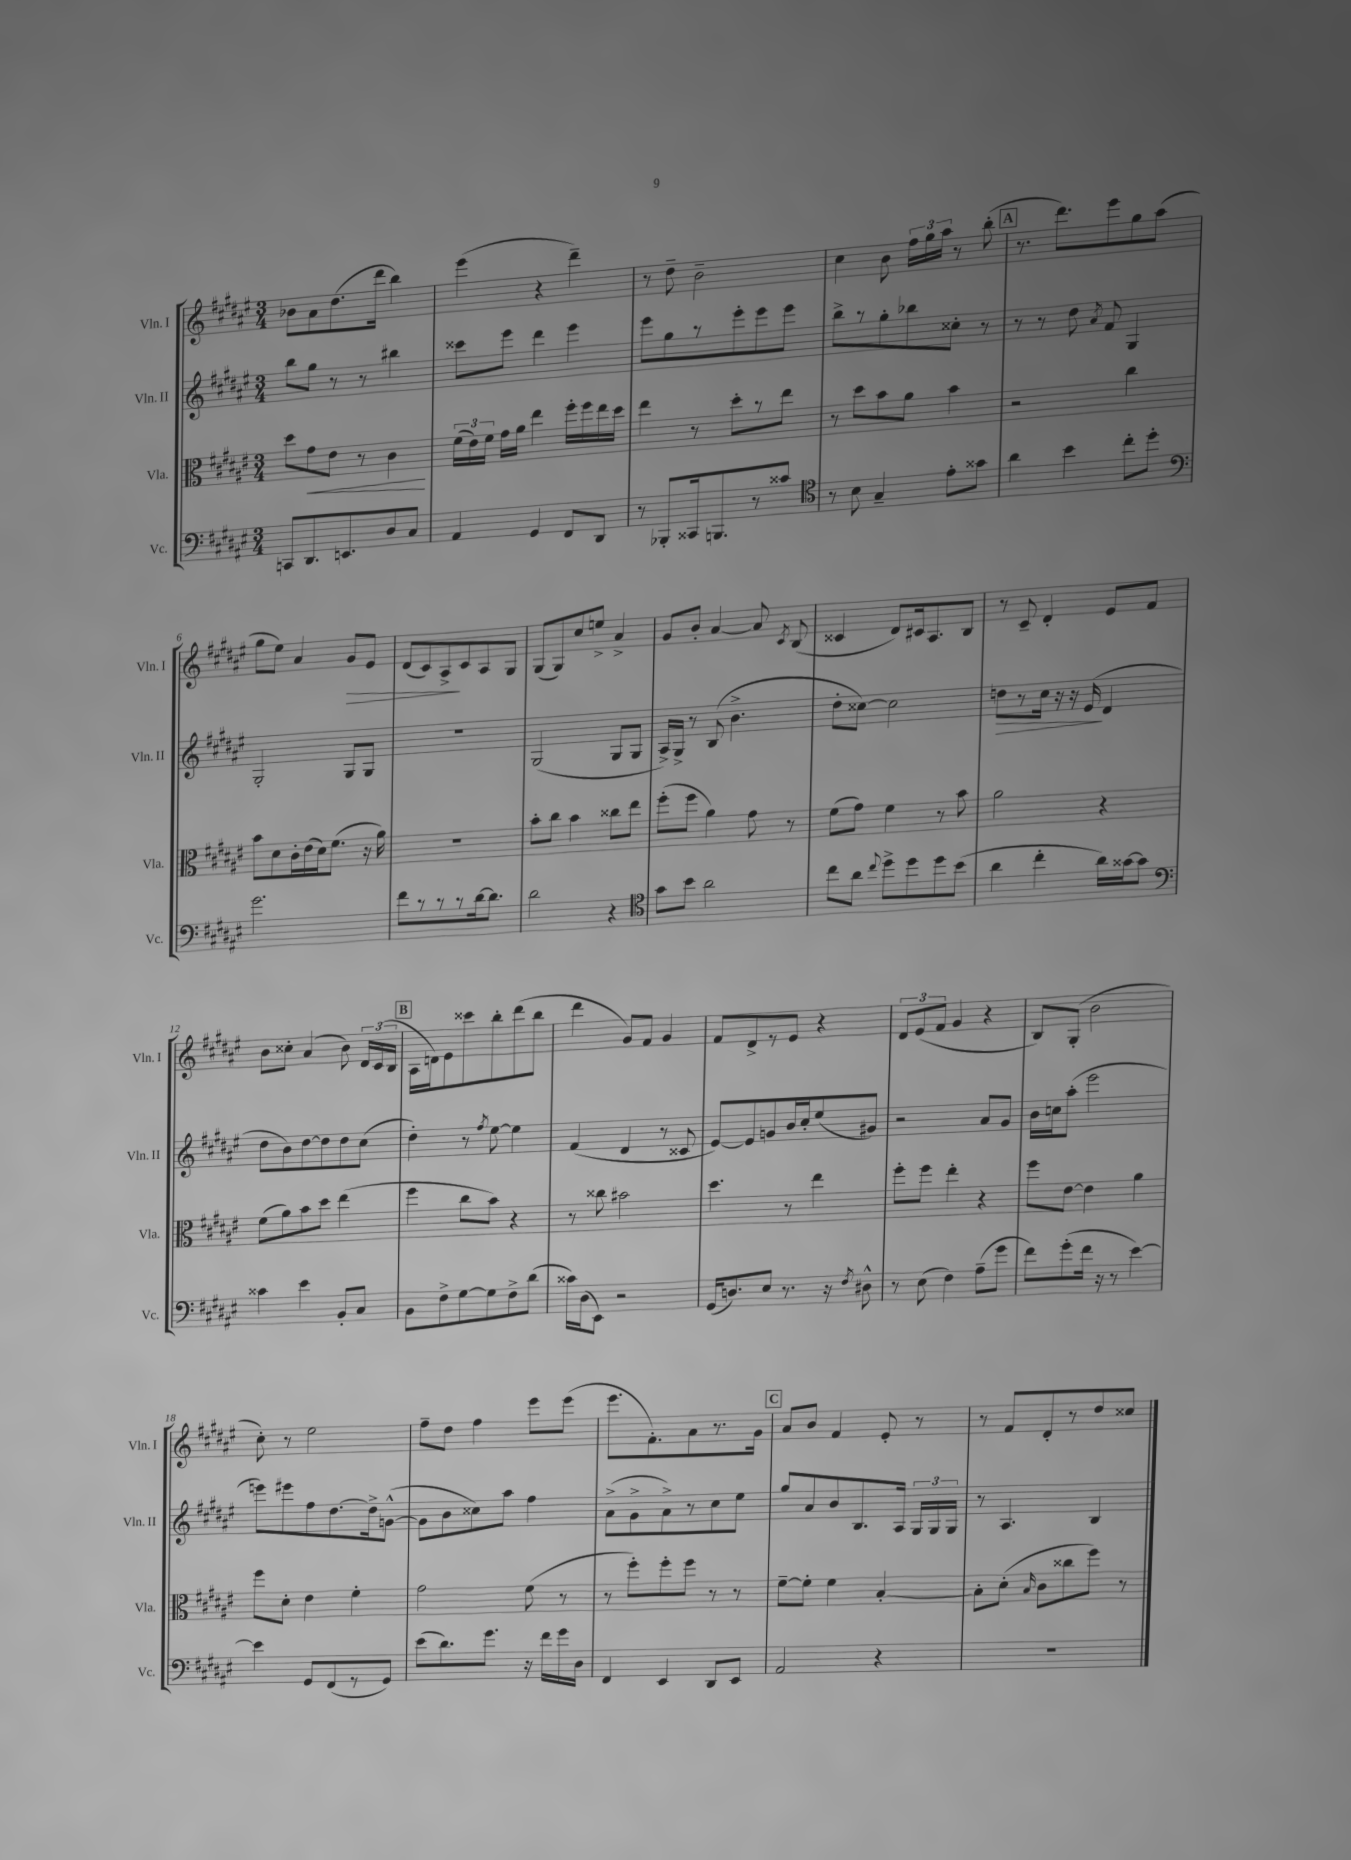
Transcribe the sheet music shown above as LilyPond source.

<<
\new StaffGroup <<
\new Staff = "s0" \with { instrumentName = "Vln. I" shortInstrumentName = "Vln. I" } {
    \clef treble \key fis \major \numericTimeSignature \time 3/4
    \autoBeamOff bes'8[ ais'8 dis''8.( dis'''16] b''4) |
    eis'''4( r4 dis'''4--) |
    r8 dis''8-- b'2-- |
    cis''4 b'8 \tuplet 3/2 { fis''16[ gis''16 ais''16] } r8 b''8-.( |
    \mark \markup { \box "A" } r8. dis'''8.[) eis'''8 gis''8 ais''8]( |
    gis''8[ eis''8]) ais'4 gis'8[\> eis'8] |
    dis'8[( cis'8) ais8->\! cis'8 ais8 gis8] |
    gis8[( gis8) cis''8 e''8]-> ais'4-> |
    gis'8[ b'8]-. ais'4~ ais'8 \acciaccatura { cis'8 } b8( |
    cisis'4 dis'8[) cis'16 ais8. b8] |
    r8 cis'8-- dis'4-. eis'8[ fis'8] |
    b'8[ cisis''8]-. ais'4( b'8) \tuplet 3/2 { dis'16[ cis'16( b16] } |
    \mark \markup { \box "B" } ais16[ d'16) eis'8 cisis'''8 b''8-. dis'''8( b''8] |
    dis'''4 gis'8[) fis'8] gis'4 |
    fis'8[ dis'8-> r8 eis'8] r4 |
    \tuplet 3/2 { dis'8[ eis'8( fis'8] } gis'4 r4 |
    b8[) gis8]-.( b'2 |
    cis''8-.) r8 eis''2 |
    fis''8[-- dis''8] fis''4 eis'''8[ eis'''8]( |
    eis'''8.[ fis'8.-.) ais'8 r8. gis'16] |
    \mark \markup { \box "C" } ais'8[ b'8] fis'4 eis'8-. r8 |
    r8 fis'8[ dis'8-. r8 dis''8 cisis''8] \bar "|." |
}
\new Staff = "s1" \with { instrumentName = "Vln. II" shortInstrumentName = "Vln. II" } {
    \clef treble \key fis \major \numericTimeSignature \time 3/4
    \autoBeamOff b''8[ gis''8] r8 r8 bis''4 |
    cisis'''8[ eis'''8] dis'''4 eis'''4 |
    eis'''8[ gis''8 r8 eis'''8-. eis'''8 eis'''8] |
    b''8[-> r8 gis''8-. bes''8 cisis''8]-. r8 |
    \mark \markup { \box "A" } r8 r8 dis''8 \acciaccatura { ais'8 } fis'8 gis4 |
    gis2-. gis8[ gis8] |
    R2. |
    gis2( gis8[ gis8] |
    ais16[->) gis16]-> r8 b8( b'4.-> |
    dis''8[-. cisis''8]~) cisis''2 |
    d''8[\> r8 cis''16] r16 r16 eis'16\!( dis'4 |
    dis''8[ b'8) dis''8~ dis''8 dis''8 cis''8]( |
    \mark \markup { \box "B" } dis''4-.) r8 \acciaccatura { fis''8 } eis''8~ eis''4 |
    fis'4( dis'4 r8 cisis'8 |
    eis'8[~) eis'8 g'8 b'16 cis''16-. eis''8( gis'8]) |
    r2 ais'8[ gis'8] |
    b'16[ c''16 ais''8]-.( eis'''2 |
    e'''8[) eis'''8 fis''8 dis''8.~ dis''16-> g'8]~-^( |
    g'8[ b'8 cisis''8) ais''8] fis''4 |
    ais'8[->( gis'8-> ais'8->) r8 cis''8 eis''8] |
    \mark \markup { \box "C" } gis''8[ ais'8 b'8 b8. ais16] \tuplet 3/2 { gis16[ gis16 gis16] } |
    r8 ais4. b4 \bar "|." |
}
\new Staff = "s2" \with { instrumentName = "Vla." shortInstrumentName = "Vla." } {
    \clef alto \key fis \major \numericTimeSignature \time 3/4
    \autoBeamOff dis''8[ gis'8\< eis'8] r8 cis'4\! |
    \tuplet 3/2 { fis'16[( eis'16) fis'16] } gis'16[ ais'16] eis''4 fis''16[-. fis''16 eis''16 dis''16] |
    eis''4 r8 dis''8[-. r8 eis''8] |
    r8 dis''8[ b'8 ais'8] b'4 |
    \mark \markup { \box "A" } r2 cis''4 |
    b'8[ dis'8 cis'16-. eis'16( dis'16) fis'8.]( r16 ais'16) |
    R2. |
    b'8[-. cis''8] b'4 cisis''8[ eis''8] |
    fis''8[-.( fis''8] ais'4) gis'8 r8 |
    fis'8[( gis'8]) fis'4 r8 b'8 |
    ais'2 r4 |
    fis'8[( ais'8) b'8 dis''8] eis''4( |
    \mark \markup { \box "B" } fis''4 cis''8[ b'8]) r4 |
    r8 cisis''8 bis'2 |
    dis''4. r8 eis''4 |
    fis''8[-. fis''8] eis''4-. r4 |
    fis''8[ eis'8]~ eis'4 ais'4 |
    fis''8[ dis'8]-. eis'4 fis'4-. |
    gis'2 fis'8( r8 |
    r8 fis''8[-.) fis''8-. fis''8] r8 r8 |
    \mark \markup { \box "C" } fis'8[~-- fis'8]-. fis'4 b4~-. |
    b8[-. dis'8]-.( \grace { b16 } cis'8[ cisis''8 fis''8]) r8 \bar "|." |
}
\new Staff = "s3" \with { instrumentName = "Vc." shortInstrumentName = "Vc." } {
    \clef bass \key fis \major \numericTimeSignature \time 3/4
    \autoBeamOff c,8[ dis,8. e,8. dis8 cis8] |
    ais,4 gis,4 fis,8[ dis,8] |
    r8 bes,,8[-. cisis,16 b,,8. r8 cisis'8] |
    \clef tenor r8 b8 gis4-- eis'8[-. gisis'8] |
    \mark \markup { \box "A" } ais'4 b'4 cis''8[-. dis''8]-. |
    \clef bass gis'2. |
    fis'8[ r8 r8 r8 dis'16~ dis'8.] |
    dis'2 r4 |
    \clef tenor gis'8[ b'8] ais'2 |
    cis''8[ ais'8] \appoggiatura { cis''8 } dis''8[-> dis''8 dis''8 b'8]( |
    ais'4 cis''4-. ais'16[) gisis'16~ gisis'8] |
    \clef bass cisis'4 eis'4 b,8[-. cis8] |
    \mark \markup { \box "B" } b,8[ fis8-> gis8~ gis8 fis8-> dis'8]( |
    cisis'16[) dis16( eis,8]) r2 |
    gis,16[( d8.) eis8] r8. r16 \acciaccatura { fis8 } dis8-^ |
    r8 eis8( fis4) ais8[--( gis'8] |
    fis'8[) gis'8-.( fis'16] r16 r8 eis'4~) |
    eis'4 gis,8[ fis,8( r8 gis,8]) |
    eis'8[( dis'8.) gis'8.] r16 fis'16[ gis'16 dis16] |
    fis,4 eis,4 dis,8[ eis,8] |
    \mark \markup { \box "C" } ais,2 r4 |
    R2. \bar "|." |
}
>>
>>
